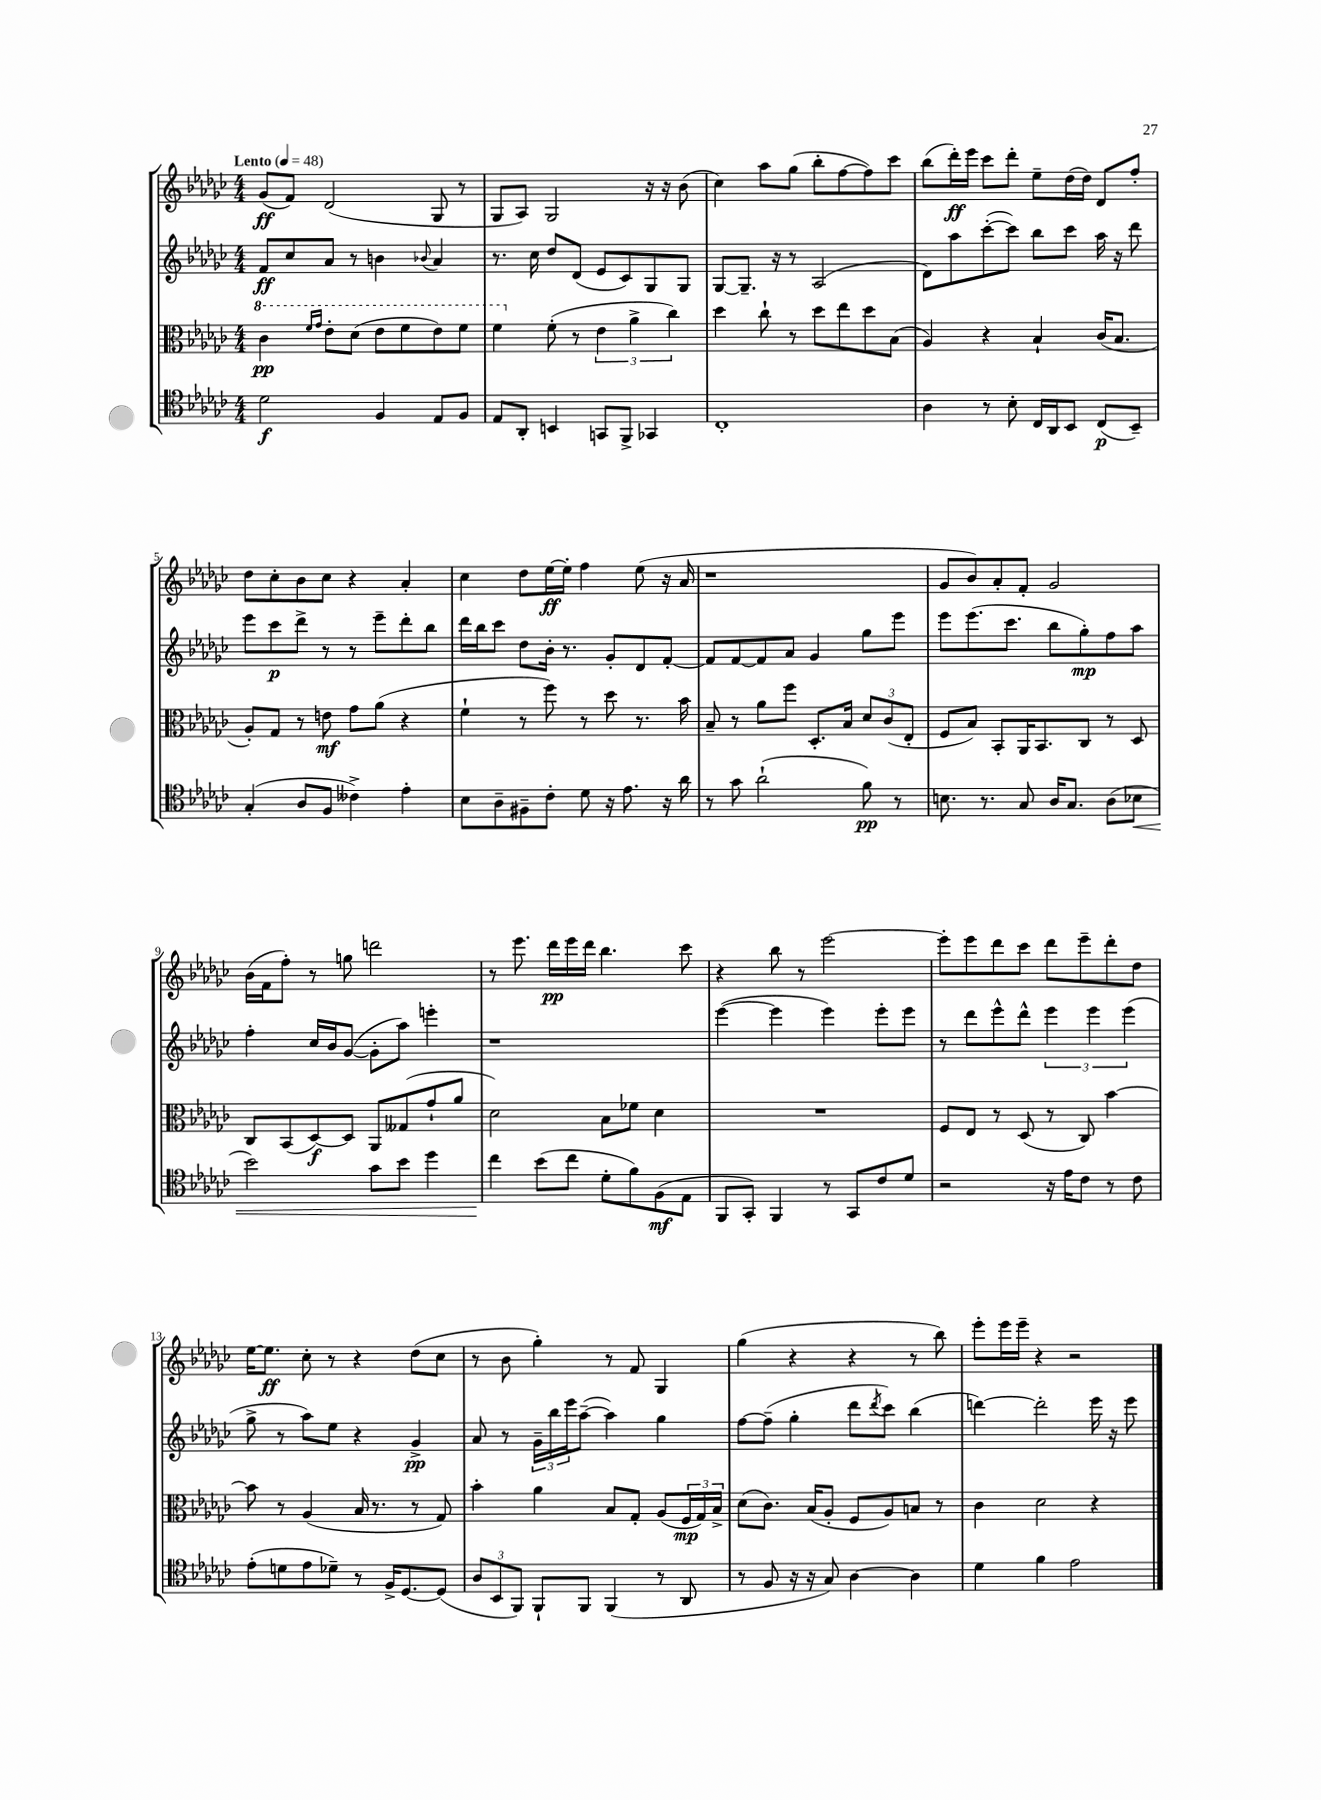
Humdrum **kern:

**kern	**dynam	**kern	**dynam	**kern	**dynam	**kern	**dynam
*part4	*part4	*part3	*part3	*part2	*part2	*part1	*part1
*staff4	*staff4	*staff3	*staff3	*staff2	*staff2	*staff1	*staff1
*clefC4	*	*clefC3	*	*clefG2	*	*clefG2	*
*k[b-e-a-d-g-c-]	*	*k[b-e-a-d-g-c-]	*	*k[b-e-a-d-g-c-]	*	*k[b-e-a-d-g-c-]	*
*M4/4	*	*M4/4	*	*M4/4	*	*M4/4	*
*MM48	*	*MM48	*	*MM48	*	*MM48	*
*	*	*8va	*	*	*	*	*
=1	=1	=1	=1	=1	=1	=1	=1
!	!	!	!	!	!	!LO:TX:a:B:t=Lento	!
2d-\	f	4cc-\	pp	8f/L	ff	(8g-/L	ff
.	.	.	.	8cc-/	.	8f/J)	.
.	.	16qqff/LL	.	.	.	.	.
.	.	16qqgg-/JJ	.	.	.	.	.
.	.	8ee-'\L	.	8a-/J	.	(2d-/	.
.	.	(8dd-\J	.	8r	.	.	.
4F/	.	8ee-\L	.	4bn\	.	.	.
.	.	8ff\	.	.	.	.	.
.	.	.	.	8qqb-X/	.	.	.
8E-/L	.	8ee-\)	.	4a-/	.	8G-/	.
8F/J	.	8ff\J	.	.	.	8r	.
=2	=2	=2	=2	=2	=2	=2	=2
8E-/L	.	4ff\	.	8.r	.	8G-/L	.
8AA-'/J	.	.	.	.	.	8A-/J)	.
.	.	.	.	16cc-\	.	.	.
*	*	*X8va	*	*	*	*	*
4BBn/	.	(8f'\	.	8dd-/L	.	2G-/	.
.	.	8r	.	(8d-/J	.	.	.
8GGn/L	.	6e-\	.	8e-/L	.	.	.
8FF^/J	.	.	.	8c-/)	.	.	.
.	.	6a-^\	.	.	.	.	.
4GG-X/	.	.	.	8G-/	.	16r	.
.	.	.	.	.	.	16r	.
.	.	6cc-\)	.	.	.	.	.
.	.	.	.	8G-/J	.	(8b-\	.
=3	=3	=3	=3	=3	=3	=3	=3
1C-'	.	4dd-\	.	[8G-/L	.	4cc-\)	.
.	.	.	.	8.G-~/J]	.	.	.
.	.	8cc-`\	.	.	.	8aa-\L	.
.	.	.	.	16r	.	.	.
.	.	8r	.	8r	.	(8gg-\J	.
.	.	8dd-\L	.	(2A-/	.	8bb-'\L	.
.	.	8ee-\	.	.	.	[8ff\	.
.	.	8dd-\	.	.	.	8ff\])	.
.	.	(8B-\J	.	.	.	8ccc-\J	.
=4	=4	=4	=4	=4	=4	=4	=4
4A-\	.	4A-/)	.	8d-\L)	.	(8bb-\L	.
.	.	.	.	8aa-\	.	16ddd-'\L)	ff
.	.	.	.	.	.	16eee-\JJ	.
8r	.	4r	.	([8ccc-'\	.	8ccc-\L	.
8B-'\	.	.	.	8ccc-\J])	.	8ddd-'\J	.
16C-/LL	.	4B-`/	.	8bb-\L	.	8ee-~\L	.
16AA-/J	.	.	.	.	.	.	.
8BB-/J	.	.	.	8ccc-\J	.	(16dd-\L	.
.	.	.	.	.	.	16dd-\JJ)	.
(8C-/L	p	(16c-/KL	.	16aa-\	.	8d-/L	.
.	.	8.B-/J	.	16r	.	.	.
8BB-~/J)	.	.	.	8ddd-\	.	8ff'/J	.
!!LO:LB:g=z
=5	=5	=5	=5	=5	=5	=5	=5
(4G-'/	.	8A-'/L)	.	8eee-\L	.	8dd-\L	.
.	.	8G-/J	.	8ccc-\	p	8cc-'\	.
8A-/L	.	8r	.	8ddd-^\J	.	8b-\	.
8F/J	.	8en\	mf	8r	.	8cc-\J	.
4c--X^\)	.	8g-\L	.	8r	.	4r	.
.	.	(8a-\J	.	8eee-~\L	.	.	.
4e-'\	.	4r	.	8ddd-'\	.	4a-'/	.
.	.	.	.	8bb-\J	.	.	.
=6	=6	=6	=6	=6	=6	=6	=6
8B-\L	.	4f`\	.	16ddd-\LL	.	4cc-\	.
.	.	.	.	16bb-\J	.	.	.
8A-~\	.	.	.	8ccc-\J	.	.	.
8F#X~\	.	8r	.	8dd-\L	.	8dd-\L	.
8c-'\J	.	8ff\)	.	16b-'\Jk	.	[16ee-\L	ff
.	.	.	.	8.r	.	16ee-'\JJ]	.
8d-\	.	8r	.	.	.	4ff\	.
16r	.	8dd-\	.	8g-'/L	.	.	.
8.e-\	.	.	.	.	.	.	.
.	.	8.r	.	8d-/	.	(8ee-\	.
16r	.	.	.	[8f'/J	.	16r	.
16a-\	.	16b-\	.	.	.	16a-/	.
=7	=7	=7	=7	=7	=7	=7	=7
8r	.	8B-~/	.	8f/L]	.	1r	.
8g-\	.	8r	.	[8f/	.	.	.
(2a-`\	.	8a-\L	.	8f/]	.	.	.
.	.	8ff\J	.	8a-/J	.	.	.
.	.	8.D-'/L	.	4g-/	.	.	.
.	.	16B-/Jk	.	.	.	.	.
8f\)	pp	12d-/L	.	8gg-\L	.	.	.
.	.	(12c-/	.	.	.	.	.
8r	.	.	.	8eee-\J	.	.	.
.	.	12E-'/J	.	.	.	.	.
=8	=8	=8	=8	=8	=8	=8	=8
8.Bn\	.	8F/L	.	8eee-\L	.	8g-/L	.
.	.	8B-/J)	.	(8.eee-\	.	8b-/)	.
8.r	.	.	.	.	.	.	.
.	.	8BB-'/L	.	.	.	8a-'/	.
.	.	.	.	8.ccc-\J	.	.	.
8G-/	.	16AA-/K	.	.	.	8f'/J	.
.	.	8.BB-/	.	.	.	.	.
16A-/KL	.	.	.	8bb-\L	.	2g-/	.
8.G-/J	.	.	.	.	.	.	.
.	.	8C-/J	.	8gg-'\)	mp	.	.
(8A-\L	.	8r	.	8ff\	.	.	.
!	!LO:HP:b	!	!	!	!	!	!
8B-X\J	<	8D-/	.	8aa-\J	.	.	.
!!LO:LB:g=z
=9	=9	=9	=9	=9	=9	=9	=9
2b-\)	.	8C-/L	.	4ff'\	.	(16b-\LL	.
.	.	.	.	.	.	16f\J	.
.	.	(8BB-/	.	.	.	8ff'\J)	.
.	.	[8D-/)	f	16cc-/LL	.	8r	.
.	.	.	.	16b-/J	.	.	.
.	.	8D-/J]	.	([8g-/J	.	8ggn\	.
8g-\L	.	8AA-/L	.	8g-'\L]	.	2dddn\	.
8b-\J	.	(8G--X/	.	8aa-\J)	.	.	.
4dd-\	.	8g-`/	.	4eeen'\	.	.	.
.	.	8a-/J	.	.	.	.	.
=10	=10	=10	=10	=10	=10	=10	=10
4cc-\	.	2d-\)	.	1r	.	8r	.
.	.	.	.	.	.	8.eee-\	.
(8b-\L	[	.	.	.	.	.	.
.	.	.	.	.	.	16ddd-\LL	pp
8cc-\J	.	.	.	.	.	16eee-\	.
.	.	.	.	.	.	16ddd-\JJ	.
8d-'\L	.	8B-\L	.	.	.	4.bb-\	.
8f\)	.	8f-X\J	.	.	.	.	.
(8F\	mf	4d-\	.	.	.	.	.
8E-\J	.	.	.	.	.	8ccc-\	.
=11	=11	=11	=11	=11	=11	=11	=11
8FF/L	.	1r	.	([4eee-\	.	4r	.
8GG-'/J)	.	.	.	.	.	.	.
4FF/	.	.	.	4eee-\]	.	8bb-\	.
.	.	.	.	.	.	8r	.
8r	.	.	.	4eee-\)	.	[2eee-\	.
8GG-/L	.	.	.	.	.	.	.
8c-/	.	.	.	8eee-'\L	.	.	.
8d-/J	.	.	.	8eee-\J	.	.	.
=12	=12	=12	=12	=12	=12	=12	=12
2r	.	8F/L	.	8r	.	8eee-'\L]	.
.	.	8E-/J	.	8ddd-\L	.	8eee-\	.
.	.	8r	.	8eee-^^\	.	8ddd-\	.
.	.	(8D-/	.	8ddd-^^\J	.	8ccc-\J	.
16r	.	8r	.	6eee-\	.	8ddd-\L	.
16e-\KL	.	.	.	.	.	.	.
8c-\J	.	8C-/)	.	.	.	8eee-~\	.
.	.	.	.	6eee-\	.	.	.
8r	.	[4b-\	.	.	.	8ddd-'\	.
.	.	.	.	(6eee-\	.	.	.
8c-\	.	.	.	.	.	8dd-\J	.
!!LO:LB:g=z
=13	=13	=13	=13	=13	=13	=13	=13
(8e-'\L	.	8b-\]	.	8gg-^\	.	[16ee-\KL	.
.	.	.	.	.	.	8.ee-\J]	ff
8dn\	.	8r	.	8r	.	.	.
8e-\	.	(4A-/	.	8aa-\L)	.	8cc-'\	.
8d-X~\J)	.	.	.	8ee-\J	.	8r	.
8r	.	16B-/	.	4r	.	4r	.
.	.	8.r	.	.	.	.	.
16F^/KL	.	.	.	.	.	.	.
[8.D-/	.	.	.	.	.	.	.
.	.	8r	.	4g-^/	pp	(8dd-\L	.
(8D-/J]	.	8G-/)	.	.	.	8cc-\J	.
=14	=14	=14	=14	=14	=14	=14	=14
12A-/L	.	4b-'\	.	8a-/	.	8r	.
12BB-/	.	.	.	.	.	.	.
.	.	.	.	8r	.	8b-\	.
12FF/J)	.	.	.	.	.	.	.
8FF`/L	.	4a-\	.	24g-~\LL	.	4gg-'\)	.
.	.	.	.	24bb-\	.	.	.
.	.	.	.	24eee-\J	.	.	.
8FF/J	.	.	.	([8aa-~\J	.	.	.
(4FF/	.	8B-/L	.	4aa-\])	.	8r	.
.	.	8G-'/J	.	.	.	8f/	.
8r	.	(8A-/L	.	4gg-\	.	4G-/	.
8AA-/	.	24F/L	mp	.	.	.	.
.	.	24G-/)	.	.	.	.	.
.	.	24B-^/JJ	.	.	.	.	.
=15	=15	=15	=15	=15	=15	=15	=15
8r	.	(8d-\L	.	[8ff\L	.	(4gg-\	.
8F/	.	8.c-\J)	.	(8ff~\J]	.	.	.
16r	.	.	.	4gg-'\	.	4r	.
16r	.	(16B-/KL	.	.	.	.	.
8G-/)	.	8A-'/J	.	.	.	.	.
[4A-\	.	8F/L	.	8ddd-\L	.	4r	.
.	.	.	.	8qddd-/	.	.	.
.	.	8A-/)	.	8ccc-\J)	.	.	.
4A-\]	.	8Bn/J	.	(4bb-\	.	8r	.
.	.	8r	.	.	.	8bb-\)	.
=16	=16	=16	=16	=16	=16	=16	=16
4d-\	.	4c-\	.	[4dddn\)	.	8eee-'\L	.
.	.	.	.	.	.	16eee-\L	.
.	.	.	.	.	.	16eee-~\JJ	.
4f\	.	2d-\	.	2ddd'\]	.	4r	.
2e-\	.	.	.	.	.	2r	.
.	.	4r	.	16eee-\	.	.	.
.	.	.	.	16r	.	.	.
.	.	.	.	8eee-\	.	.	.
==	==	==	==	==	==	==	==
*-	*-	*-	*-	*-	*-	*-	*-
